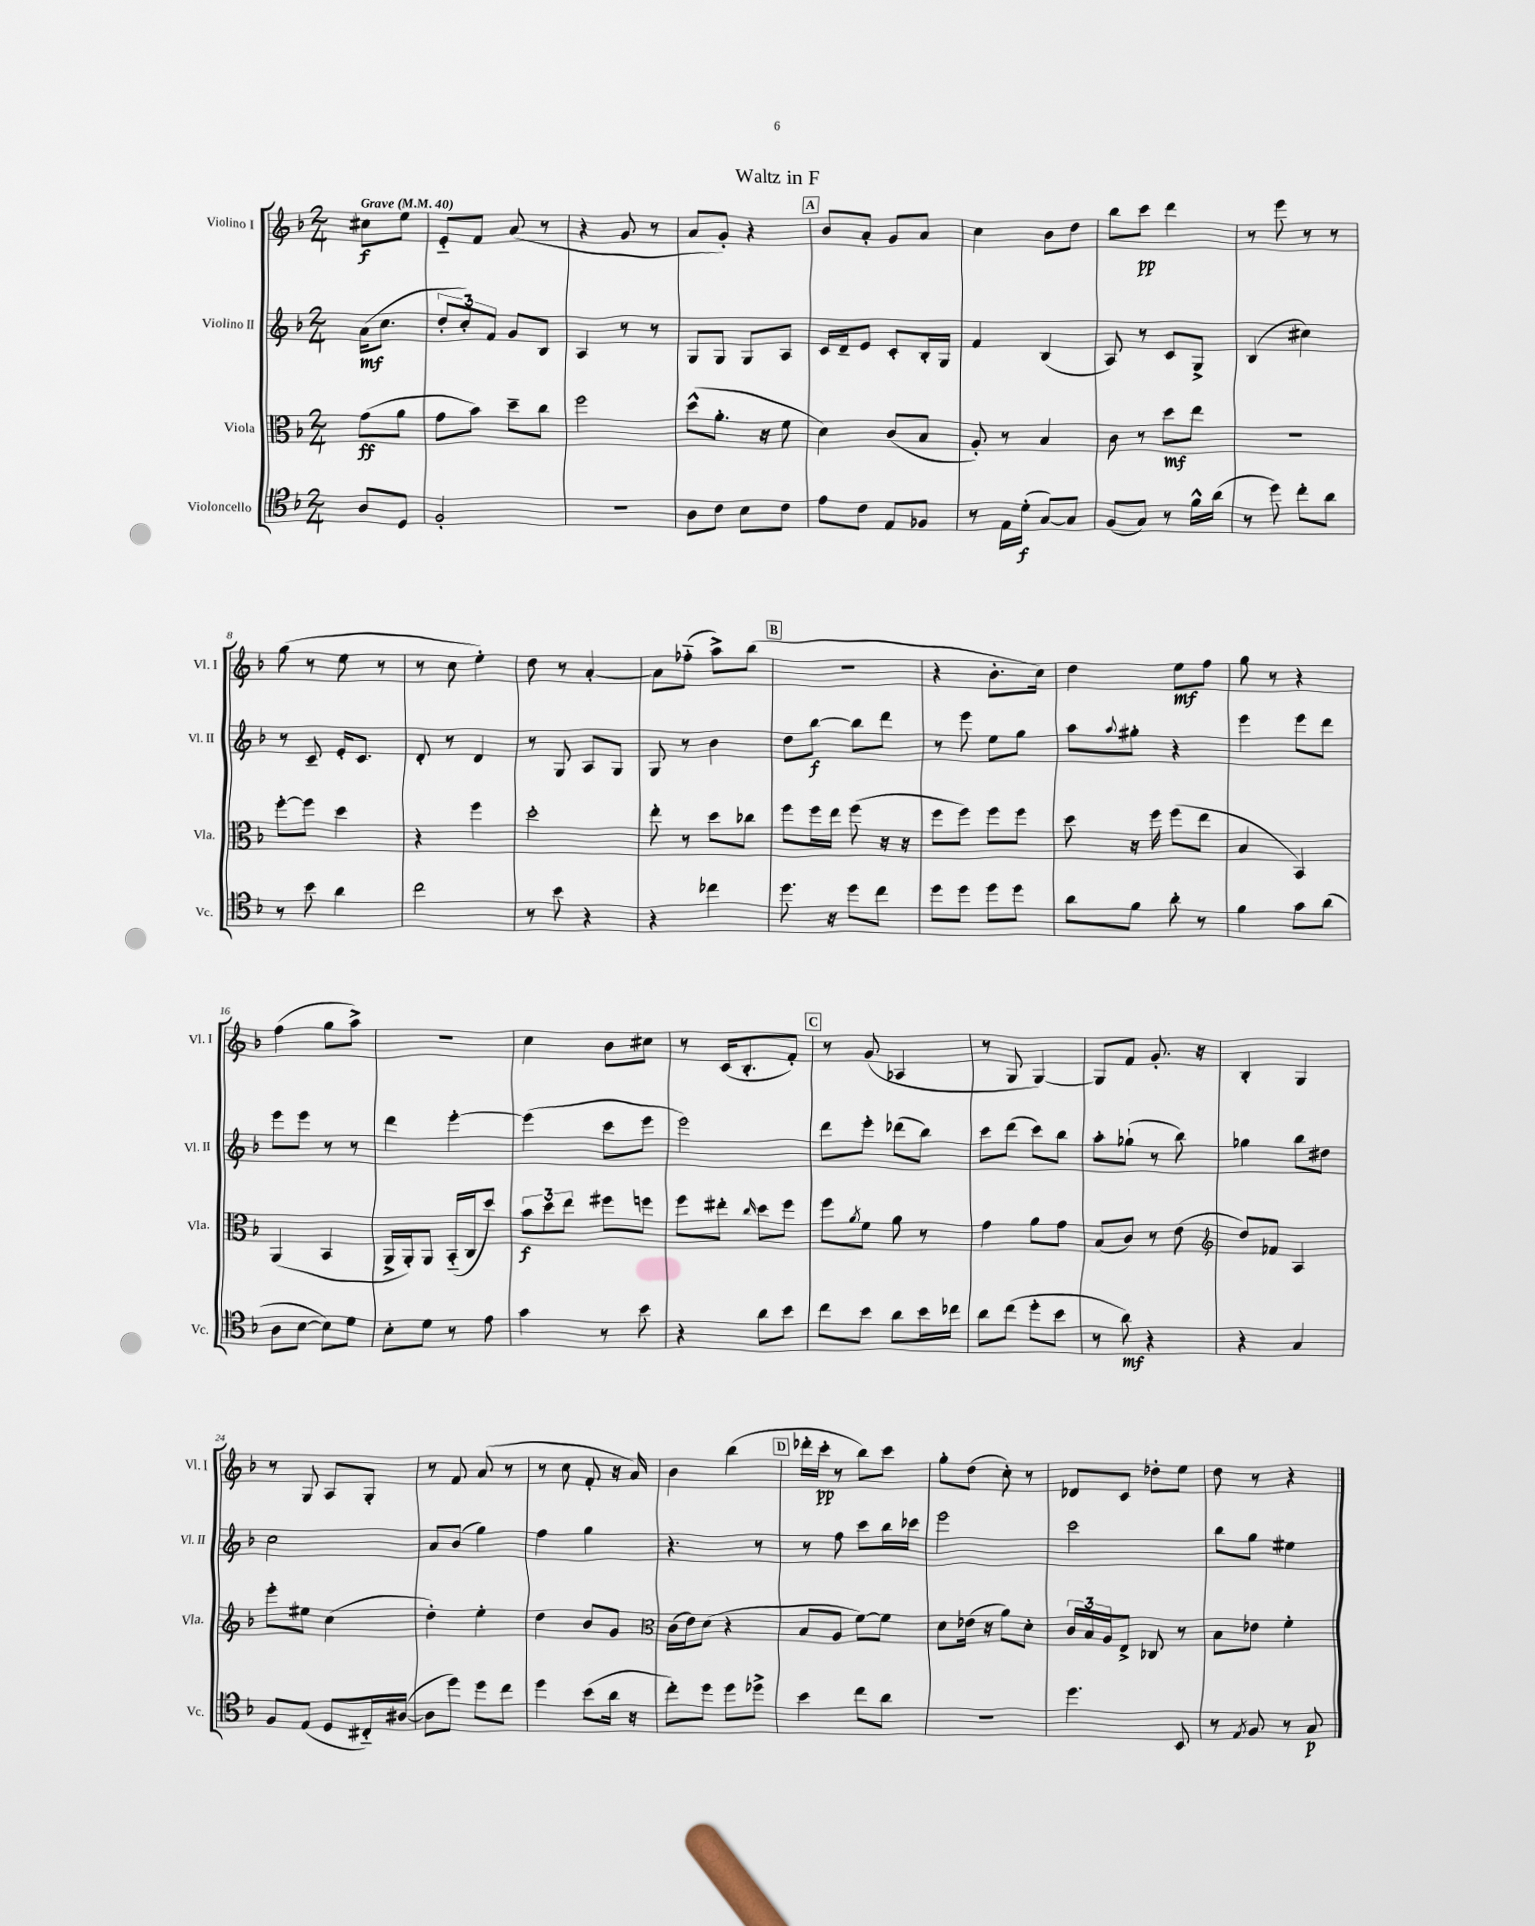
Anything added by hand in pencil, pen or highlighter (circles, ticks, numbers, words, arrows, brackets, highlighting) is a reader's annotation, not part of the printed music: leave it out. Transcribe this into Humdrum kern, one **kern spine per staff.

**kern	**dynam	**kern	**dynam	**kern	**dynam	**kern	**dynam
*part4	*part4	*part3	*part3	*part2	*part2	*part1	*part1
*staff4	*staff4	*staff3	*staff3	*staff2	*staff2	*staff1	*staff1
*I"Violoncello	*	*I"Viola	*	*I"Violino II	*	*I"Violino I	*
*I'Vc.	*	*I'Vla.	*	*I'Vl. II	*	*I'Vl. I	*
*clefC4	*	*clefC3	*	*clefG2	*	*clefG2	*
*k[b-]	*	*k[b-]	*	*k[b-]	*	*k[b-]	*
*M2/4	*	*M2/4	*	*M2/4	*	*M2/4	*
*MM40	*	*MM40	*	*MM40	*	*MM40	*
=	=	=	=	=	=	=	=
!	!	!	!	!	!	!LO:TX:a:B:t=Grave	!
8A/L	.	(8g\L	ff	(16a\KL	mf	8cc#X\L	f
.	.	.	.	8.cc\J	.	.	.
8D/J	.	8a\J	.	.	.	8ee\J	.
=1	=1	=1	=1	=1	=1	=1	=1
2F'/	.	8g\L	.	12dd'/L	.	8e/L	.
.	.	.	.	12cc'/)	.	.	.
.	.	8b-\J)	.	.	.	8f/J	.
.	.	.	.	12f/J	.	.	.
.	.	8dd~\L	.	8g/L	.	(8a/	.
.	.	8cc\J	.	8B-/J	.	8r	.
=2	=2	=2	=2	=2	=2	=2	=2
2r	.	2ff\	.	4A/	.	4r	.
.	.	.	.	8r	.	8g/	.
.	.	.	.	8r	.	8r	.
=3	=3	=3	=3	=3	=3	=3	=3
8A\L	.	(8dd^^\L	.	8G/L	.	8a/L	.
8c\J	.	8.a'\J	.	8G/J	.	8g'/J)	.
8B-\L	.	.	.	8G/L	.	4r	.
.	.	16r	.	.	.	.	.
8c\J	.	8f\	.	8A/J	.	.	.
!!LO:REH:place=s1:t=A
=4	=4	=4	=4	=4	=4	=4	=4
8e\L	.	4d\)	.	16c/LL	.	8b-/L	.
.	.	.	.	16d~/J	.	.	.
8c\J	.	.	.	8e/J	.	8a'/J	.
8E/L	.	(8c/L	.	8c'/L	.	8g/L	.
8F-X/J	.	8B-/J	.	16B-'/L	.	8a/J	.
.	.	.	.	16G/JJ	.	.	.
=5	=5	=5	=5	=5	=5	=5	=5
8r	.	8A'/)	.	4f/	.	4cc\	.
16E\LL	.	8r	.	.	.	.	.
(16d'\JJ	f	.	.	.	.	.	.
[8G/L)	.	4B-/	.	(4B-/	.	8b-\L	.
8G/J]	.	.	.	.	.	8dd\J	.
=6	=6	=6	=6	=6	=6	=6	=6
(8F/L	.	8c\	.	8A/)	.	8bb-\L	.
8G/J)	.	8r	.	8r	.	8ccc\J	pp
8r	.	8dd\L	mf	8c/L	.	4ddd\	.
16f^^\LL	.	8ee\J	.	8G^/J	.	.	.
(16a\JJ	.	.	.	.	.	.	.
=7	=7	=7	=7	=7	=7	=7	=7
8r	.	2r	.	(4B-/	.	8r	.
8dd\)	.	.	.	.	.	8eee\	.
8cc'\L	.	.	.	4cc#X\)	.	8r	.
8a\J	.	.	.	.	.	8r	.
!!LO:LB:g=z
=8	=8	=8	=8	=8	=8	=8	=8
8r	.	[8ff'\L	.	8r	.	(8gg\	.
8b-\	.	8ff\J]	.	8c~/	.	8r	.
4a\	.	4dd\	.	16e'/KL	.	8ee\	.
.	.	.	.	8.c/J	.	.	.
.	.	.	.	.	.	8r	.
=9	=9	=9	=9	=9	=9	=9	=9
2cc\	.	4r	.	8d'/	.	8r	.
.	.	.	.	8r	.	8cc\	.
.	.	4ff\	.	4d/	.	4ee'\)	.
=10	=10	=10	=10	=10	=10	=10	=10
8r	.	2dd'\	.	8r	.	8dd\	.
8b-\	.	.	.	8G/	.	8r	.
4r	.	.	.	8A/L	.	[4a'/	.
.	.	.	.	8G/J	.	.	.
=11	=11	=11	=11	=11	=11	=11	=11
4r	.	8ee'\	.	8G/	.	8a\L]	.
.	.	8r	.	8r	.	(8ff-X\J	.
4cc-X\	.	8dd\L	.	4b-\	.	8aa^\L)	.
.	.	8cc-X\J	.	.	.	(8bb-\J	.
!!LO:REH:place=s1:t=B
=12	=12	=12	=12	=12	=12	=12	=12
8.dd\	.	8ff\L	.	8dd\L	.	2r	.
.	.	16ff\L	.	[8bb-\J	f	.	.
16r	.	16ee\JJ	.	.	.	.	.
8dd\L	.	(8ff\	.	8bb-\L]	.	.	.
8cc\J	.	16r	.	8ddd\J	.	.	.
.	.	16r	.	.	.	.	.
=13	=13	=13	=13	=13	=13	=13	=13
8dd\L	.	8ff\L	.	8r	.	4r	.
8dd\J	.	8ff\J)	.	8eee\	.	.	.
8dd\L	.	8ff\L	.	8ee\L	.	8.b-'\L	.
8dd\J	.	8ff\J	.	8gg\J	.	.	.
.	.	.	.	.	.	16cc\Jk)	.
=14	=14	=14	=14	=14	=14	=14	=14
8a\L	.	8dd\	.	8aa\L	.	4dd\	.
.	.	.	.	8qqaa/	.	.	.
8f\J	.	16r	.	8gg#X'\J	.	.	.
.	.	16ff\	.	.	.	.	.
8a'\	.	(8ff\L	.	4r	.	8ee\L	mf
8r	.	8ee\J	.	.	.	8ff\J	.
=15	=15	=15	=15	=15	=15	=15	=15
4f\	.	4B-/	.	4eee\	.	8gg\	.
.	.	.	.	.	.	8r	.
8g\L	.	4BB-/)	.	8eee\L	.	4r	.
(8a\J	.	.	.	8ddd\J	.	.	.
!!LO:LB:g=z
=16	=16	=16	=16	=16	=16	=16	=16
8A\L	.	(4AA/	.	8eee\L	.	(4ff\	.
[8B-\J	.	.	.	8eee\J	.	.	.
8B-\L])	.	4BB-/	.	8r	.	8gg\L	.
8d\J	.	.	.	8r	.	8aa^\J)	.
=17	=17	=17	=17	=17	=17	=17	=17
8B-'\L	.	16AA^/LL	.	4ddd\	.	2r	.
.	.	16AA'/J)	.	.	.	.	.
8d\J	.	8AA/J	.	.	.	.	.
8r	.	(16BB-/LL	.	[4eee'\	.	.	.
.	.	16C/J	.	.	.	.	.
8e\	.	8dd/J)	.	.	.	.	.
=18	=18	=18	=18	=18	=18	=18	=18
4g\	.	12b-\L	f	(4eee\]	.	4cc\	.
.	.	12dd\	.	.	.	.	.
.	.	12ee\J	.	.	.	.	.
8r	.	8ff#X\L	.	8ccc\L	.	8b-\L	.
8b-\	.	8ffn\J	.	8eee\J	.	8cc#X\J	.
=19	=19	=19	=19	=19	=19	=19	=19
4r	.	8ff\L	.	2eee\)	.	8r	.
.	.	8ee#X'\J	.	.	.	(16c/KL	.
.	.	.	.	.	.	8.B-'/	.
.	.	16qqcc/	.	.	.	.	.
8a\L	.	8dd\L	.	.	.	.	.
8b-\J	.	8ff\J	.	.	.	8f'/J)	.
!!LO:REH:place=s1:t=C
=20	=20	=20	=20	=20	=20	=20	=20
8cc\L	.	8ff\L	.	8ddd\L	.	8r	.
.	.	8qa/	.	.	.	.	.
8b-\J	.	8f\J	.	8eee'\J	.	(8g/	.
8a\L	.	8a\	.	(8ddd-X\L	.	4A-X/	.
16b-\L	.	8r	.	8bb-\J)	.	.	.
16cc-X\JJ	.	.	.	.	.	.	.
=21	=21	=21	=21	=21	=21	=21	=21
8a\L	.	4g\	.	8ccc\L	.	8r	.
(8cc\J	.	.	.	(8ddd\J	.	8G/	.
8dd'\L	.	8a\L	.	8ccc\L)	.	[4G/)	.
8b-\J	.	8g\J	.	8bb-\J	.	.	.
=22	=22	=22	=22	=22	=22	=22	=22
8r	.	(8B-/L	.	8aa'\L	.	8G/L]	.
8a\)	mf	8c/J)	.	(8gg-X`\J	.	8f/J	.
4r	.	8r	.	8r	.	8.g'/	.
.	.	(8e\	.	8bb-\)	.	.	.
.	.	.	.	.	.	16r	.
=23	=23	=23	=23	=23	=23	=23	=23
*	*	*clefG2	*	*	*	*	*
4r	.	8dd/L)	.	4gg-X\	.	4B-'/	.
.	.	8f-X/J	.	.	.	.	.
4G/	.	4A/	.	8bb-\L	.	4G/	.
.	.	.	.	8dd#X\J	.	.	.
!!LO:LB:g=z
=24	=24	=24	=24	=24	=24	=24	=24
8F/L	.	8eee'\L	.	2cc\	.	8r	.
(8E/J	.	8ee#X\J	.	.	.	8G/	.
8D/L	.	(4cc\	.	.	.	8A/L	.
16C#X/L)	.	.	.	.	.	8G'/J	.
([16A#X/JJ	.	.	.	.	.	.	.
=25	=25	=25	=25	=25	=25	=25	=25
8A#\L]	.	4dd'\)	.	8a/L	.	8r	.
8dd\J)	.	.	.	(8b-/J	.	8f/	.
8dd\L	.	4ee'\	.	4gg\)	.	(8a/	.
8cc\J	.	.	.	.	.	8r	.
=26	=26	=26	=26	=26	=26	=26	=26
4dd\	.	4dd\	.	4ff\	.	8r	.
.	.	.	.	.	.	8cc\	.
(8b-\L	.	8b-/L	.	4gg\	.	8f'/	.
16a\Jk	.	8g/J	.	.	.	16r	.
16r	.	.	.	.	.	16a/)	.
=27	=27	=27	=27	=27	=27	=27	=27
*	*	*clefC3	*	*	*	*	*
8cc'\L)	.	(16c\LL	.	4.r	.	4b-\	.
.	.	16e\J)	.	.	.	.	.
8dd\J	.	(8d\J	.	.	.	.	.
8dd\L	.	4r	.	.	.	(4bb-\	.
8dd-X^\J	.	.	.	8r	.	.	.
!!LO:REH:place=s1:t=D
=28	=28	=28	=28	=28	=28	=28	=28
4b-\	.	8B-/L	.	8r	.	16ddd-X'\LL	.
.	.	.	.	.	.	16ccc'\JJ	pp
.	.	8A/J	.	8ff\	.	8r	.
8cc\L	.	[8f\L)	.	8ccc\L	.	8bb-\L)	.
8a\J	.	8f\J]	.	16bb-\L	.	8ccc\J	.
.	.	.	.	16ccc-X\JJ	.	.	.
=29	=29	=29	=29	=29	=29	=29	=29
2r	.	8d\L	.	2eee\	.	8gg'\L	.
.	.	(16e-X\Jk	.	.	.	(8dd\J	.
.	.	16r	.	.	.	.	.
.	.	8a\L)	.	.	.	8cc'\)	.
.	.	8d'\J	.	.	.	8r	.
=30	=30	=30	=30	=30	=30	=30	=30
4.dd\	.	24c/LL	.	2ccc\	.	8d-X/L	.
.	.	24B-/	.	.	.	.	.
.	.	24A/J	.	.	.	.	.
.	.	8E^/J	.	.	.	8c/J	.
.	.	8C-X/	.	.	.	8dd-X'\L	.
8BB-/	.	8r	.	.	.	8ee\J	.
=31	=31	=31	=31	=31	=31	=31	=31
8r	.	8B-\L	.	8bb-\L	.	8dd\	.
8qE/	.	.	.	.	.	.	.
8F/	.	8e-X\J	.	8gg\J	.	8r	.
8r	.	4f'\	.	4ee#X\	.	4r	.
8G/	p	.	.	.	.	.	.
==	==	==	==	==	==	==	==
*-	*-	*-	*-	*-	*-	*-	*-
